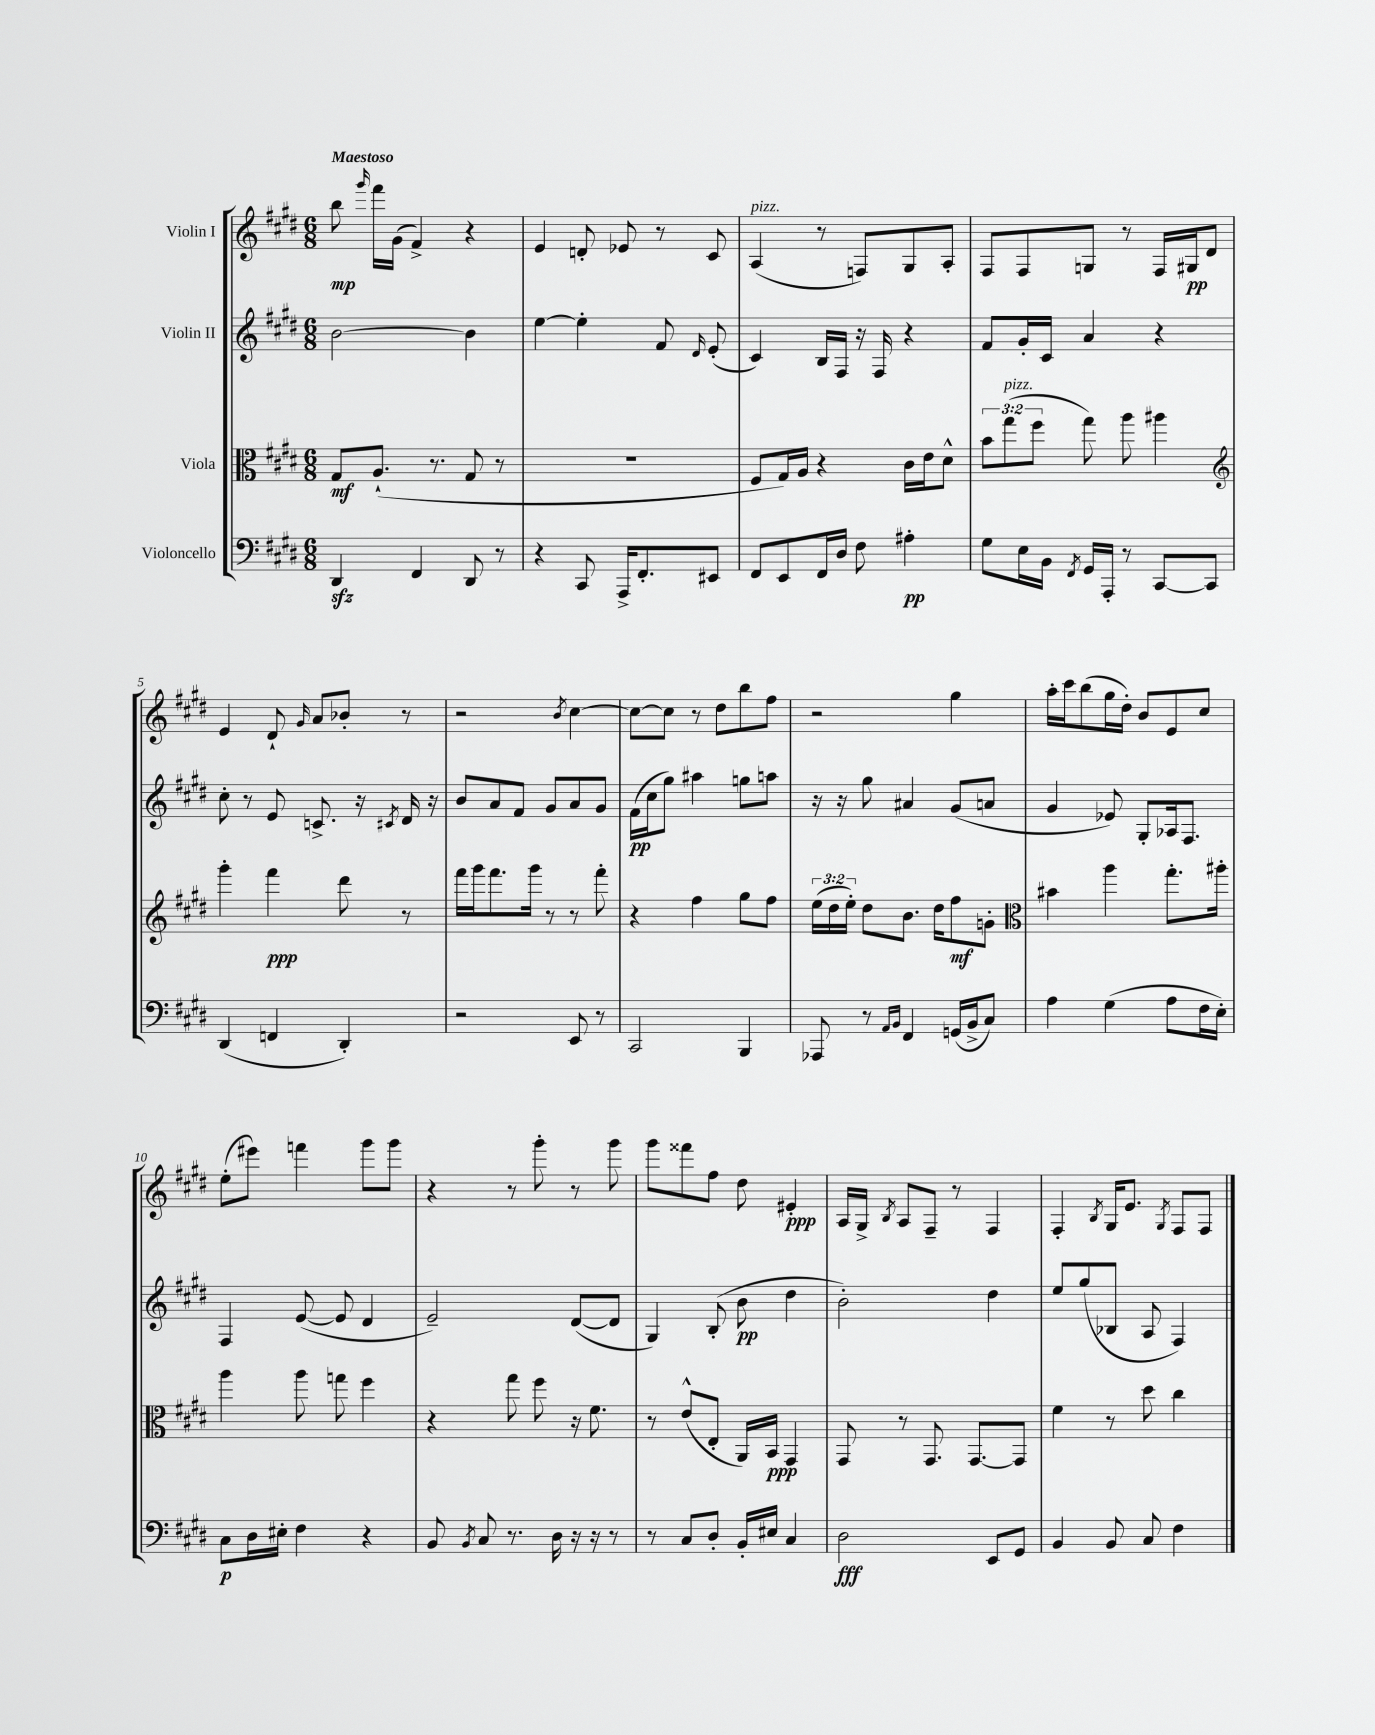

**kern	**dynam	**kern	**dynam	**kern	**dynam	**kern	**dynam
*part4	*part4	*part3	*part3	*part2	*part2	*part1	*part1
*staff4	*staff4	*staff3	*staff3	*staff2	*staff2	*staff1	*staff1
*I"Violoncello	*	*I"Viola	*	*I"Violin II	*	*I"Violin I	*
*clefF4	*	*clefC3	*	*clefG2	*	*clefG2	*
*k[f#c#g#d#]	*	*k[f#c#g#d#]	*	*k[f#c#g#d#]	*	*k[f#c#g#d#]	*
*M6/8	*	*M6/8	*	*M6/8	*	*M6/8	*
=1	=1	=1	=1	=1	=1	=1	=1
!	!	!	!	!	!	!LO:TX:a:B:t=Maestoso	!
4DD#zz/	.	8G#/L	mf	[2b\	.	8bb\	mp
.	.	.	.	.	.	16qqggg#/	.
.	.	(8.A`/J	.	.	.	16fff#\LL	.
.	.	.	.	.	.	(16g#\JJ	.
4FF#/	.	.	.	.	.	4f#^/)	.
.	.	8.r	.	.	.	.	.
8DD#/	.	8G#/	.	4b\]	.	4r	.
8r	.	8r	.	.	.	.	.
=2	=2	=2	=2	=2	=2	=2	=2
4r	.	2.r	.	[4ee\	.	4e/	.
8CC#/	.	.	.	4ee'\]	.	8dn'/	.
16AAA^/KL	.	.	.	.	.	8e-X/	.
8.FF#'/	.	.	.	.	.	.	.
.	.	.	.	8f#/	.	8r	.
.	.	.	.	16qqd#/	.	.	.
8EE#X/J	.	.	.	(8e'/	.	8c#/	.
=3	=3	=3	=3	=3	=3	=3	=3
!	!	!	!	!	!	!LO:TX:a:i:t=pizz.	!
8FF#/L	.	8F#/L	.	4c#/)	.	(4A/	.
8EE/	.	16G#/L)	.	.	.	.	.
.	.	16A/JJ	.	.	.	.	.
16FF#/L	.	4r	.	16B/LL	.	8r	.
16D#/JJ	.	.	.	16F#/JJ	.	.	.
8F#\	.	.	.	16r	.	8Fn/L)	.
.	.	.	.	16F#/	.	.	.
4A#X'\	pp	16c#\LL	.	4r	.	8G#/	.
.	.	16e\J	.	.	.	.	.
.	.	8d#^^\J	.	.	.	8A'/J	.
=4	=4	=4	=4	=4	=4	=4	=4
8G#\L	.	12b\L	.	8f#/L	.	8F#/L	.
!	!	!LO:TX:a:i:t=pizz.	!	!	!	!	!
.	.	(12gg#\	.	.	.	.	.
16E\L	.	.	.	16g#'/L	.	8F#/	.
.	.	12ff#\J	.	.	.	.	.
16BB\JJ	.	.	.	16c#/JJ	.	.	.
8qFF#/	.	.	.	.	.	.	.
16GG#/LL	.	8gg#\)	.	4a/	.	8Gn/J	.
16AAA'/JJ	.	.	.	.	.	.	.
8r	.	8aa\	.	.	.	8r	.
[8CC#/L	.	4aa#X\	.	4r	.	16F#/LL	.
.	.	.	.	.	.	16G#X/J	pp
8CC#/J]	.	.	.	.	.	8d#/J	.
!!LO:LB:g=z
=5	=5	=5	=5	=5	=5	=5	=5
*	*	*clefG2	*	*	*	*	*
(4DD#/	.	4ggg#'\	.	8cc#'\	.	4e/	.
.	.	.	.	8r	.	.	.
4FFn/	.	4fff#\	ppp	8e/	.	8d#`/	.
.	.	.	.	.	.	16qqg#/	.
.	.	.	.	8.cn^/	.	8a/L	.
4DD#'/)	.	8ddd#\	.	.	.	8b-X'/J	.
.	.	.	.	16r	.	.	.
.	.	.	.	8qc#X/	.	.	.
.	.	8r	.	16d#/	.	8r	.
.	.	.	.	16r	.	.	.
=6	=6	=6	=6	=6	=6	=6	=6
2r	.	16fff#\LL	.	8b/L	.	2r	.
.	.	16ggg#\J	.	.	.	.	.
.	.	8.fff#\	.	8a/	.	.	.
.	.	.	.	8f#/J	.	.	.
.	.	16ggg#\Jk	.	.	.	.	.
.	.	8r	.	8g#/L	.	.	.
.	.	.	.	.	.	8qb/	.
8EE/	.	8r	.	8a/	.	[4cc#\	.
8r	.	8fff#'\	.	8g#/J	.	.	.
=7	=7	=7	=7	=7	=7	=7	=7
2CC#/	.	4r	.	(16f#\LL	pp	8cc#\L_	.
.	.	.	.	16cc#\J	.	.	.
.	.	.	.	8gg#\J)	.	8cc#\J]	.
.	.	4ff#\	.	4aa#X\	.	8r	.
.	.	.	.	.	.	8dd#\L	.
4BBB/	.	8gg#\L	.	8ggn\L	.	8bb\	.
.	.	8ff#\J	.	8aan\J	.	8ff#\J	.
=8	=8	=8	=8	=8	=8	=8	=8
8AAA-X/	.	(24ee\LL	.	16r	.	2r	.
.	.	24dd#\	.	.	.	.	.
.	.	.	.	16r	.	.	.
.	.	24ee'\JJ)	.	.	.	.	.
8r	.	8dd#\L	.	8gg#\	.	.	.
16qqAA/LL	.	.	.	.	.	.	.
16qqBB/JJ	.	.	.	.	.	.	.
4FF#/	.	8.b\J	.	4a#X/	.	.	.
.	.	16dd#\KL	.	.	.	.	.
(16GGn/LL	.	8ff#\	mf	(8g#/L	.	4gg#\	.
16BB^/J	.	.	.	.	.	.	.
8C#/J)	.	8gn'\J	.	8an/J	.	.	.
=9	=9	=9	=9	=9	=9	=9	=9
*	*	*clefC3	*	*	*	*	*
4A\	.	4b#X\	.	4g#/	.	16aa'\LL	.
.	.	.	.	.	.	16ccc#\J	.
.	.	.	.	.	.	(8bb\	.
(4G#\	.	4aa\	.	8e-X/)	.	16gg#\L	.
.	.	.	.	.	.	16dd#'\JJ)	.
.	.	.	.	8G#'/L	.	8b/L	.
8A\L	.	8.gg#'\L	.	16A-X/k	.	8e/	.
.	.	.	.	8.F#/J	.	.	.
16F#\L	.	.	.	.	.	8cc#/J	.
16E'\JJ)	.	16aa#X'\Jk	.	.	.	.	.
!!LO:LB:g=z
=10	=10	=10	=10	=10	=10	=10	=10
8C#\L	p	4aa\	.	4F#/	.	(8ee'\L	.
16D#\L	.	.	.	.	.	8eee#X\J)	.
16E#X'\JJ	.	.	.	.	.	.	.
4F#\	.	8aa\	.	([8e/	.	4fffn\	.
.	.	8ggn\	.	8e/]	.	.	.
4r	.	4ff#\	.	4d#/	.	8ggg#\L	.
.	.	.	.	.	.	8ggg#\J	.
=11	=11	=11	=11	=11	=11	=11	=11
8BB/	.	4r	.	2e~/)	.	4r	.
8qBB/	.	.	.	.	.	.	.
8C#/	.	.	.	.	.	.	.
8.r	.	8gg#\	.	.	.	8r	.
.	.	8ff#\	.	.	.	8ggg#'\	.
16D#\	.	.	.	.	.	.	.
16r	.	16r	.	([8d#/L	.	8r	.
16r	.	8.f#\	.	.	.	.	.
8r	.	.	.	8d#/J]	.	8ggg#\	.
=12	=12	=12	=12	=12	=12	=12	=12
8r	.	8r	.	4G#/)	.	8ggg#\L	.
8C#/L	.	(8e^^/L	.	.	.	8fff##X\	.
8D#'/J	.	8E'/J	.	(8B'/	.	8ff#\J	.
16BB'/LL	.	16AA/LL)	.	8b\	pp	8dd#\	.
16E#X/JJ	.	16BB/JJ	ppp	.	.	.	.
4C#/	.	4GG#/	.	4dd#\	.	4e#X'/	ppp
=13	=13	=13	=13	=13	=13	=13	=13
2D#\	fff	8GG#/	.	2b'\)	.	16A/LL	.
.	.	.	.	.	.	16G#^/JJ	.
.	.	.	.	.	.	8qB/	.
.	.	8r	.	.	.	8A/L	.
.	.	8.GG#/	.	.	.	8F#~/J	.
.	.	.	.	.	.	8r	.
.	.	[8.GG#/L	.	.	.	.	.
8EE/L	.	.	.	4dd#\	.	4F#/	.
8GG#/J	.	8GG#/J]	.	.	.	.	.
=14	=14	=14	=14	=14	=14	=14	=14
4BB/	.	4f#\	.	8ee/L	.	4F#'/	.
.	.	.	.	(8gg#/	.	.	.
.	.	.	.	.	.	8qB/	.
8BB/	.	8r	.	8B-X/J	.	16G#/KL	.
.	.	.	.	.	.	8.e/J	.
8C#/	.	8dd#\	.	8A/	.	.	.
.	.	.	.	.	.	8qG#/	.
4F#\	.	4cc#\	.	4F#/)	.	8F#/L	.
.	.	.	.	.	.	8F#/J	.
==	==	==	==	==	==	==	==
*-	*-	*-	*-	*-	*-	*-	*-
